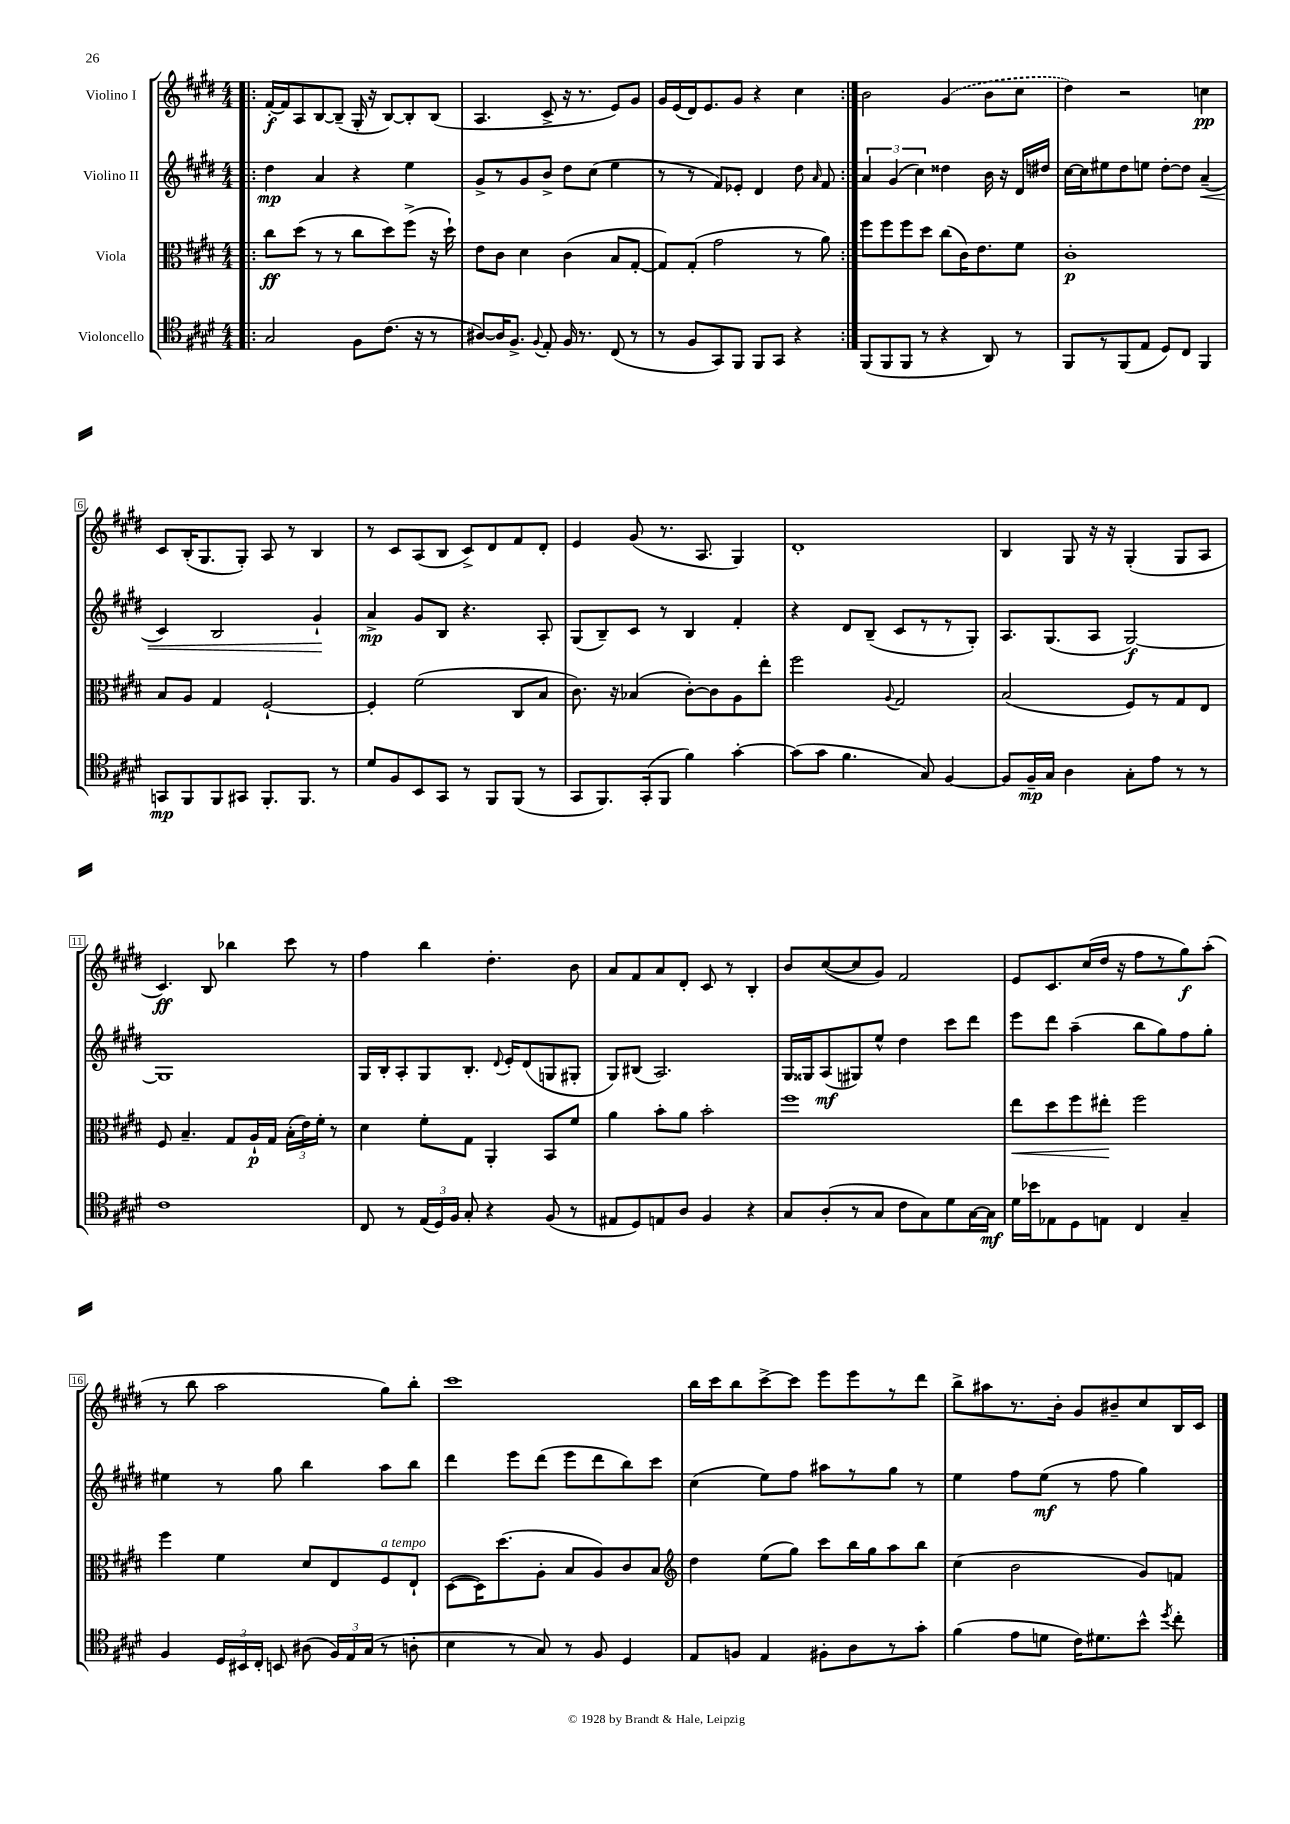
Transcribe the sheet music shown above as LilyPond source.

<<
\new StaffGroup <<
\new Staff = "s0" \with { instrumentName = "Violino I" } {
    \clef treble \key e \major \numericTimeSignature \time 4/4
    \autoBeamOff \repeat volta 2 { \bar ".|:" fis'16[~-.\f fis'16 a8 b8~ b8]--( gis16-. r16 b8[~) b8-. b8]( |
    a4. cis'8-> r16 r8. e'8[) gis'8] |
    gis'16[ e'16( dis'16) e'8. gis'8] r4 cis''4 | }
    b'2 \once \slurDashed gis'4( b'8[ cis''8] |
    dis''4) r2 c''4\pp |
    cis'8[ b16-.( gis8. gis8]-.) a8 r8 b4 |
    r8 cis'8[ a8( b8] cis'8[->) dis'8 fis'8 dis'8]-. |
    e'4 gis'8( r8. a8. gis4) |
    dis'1-. |
    b4 gis8 r16 r16 gis4-.( gis8[ a8] |
    cis'4.\ff) b8 bes''4 cis'''8 r8 |
    fis''4 b''4 dis''4.-. b'8 |
    a'8[ fis'8 a'8 dis'8]-. cis'8 r8 b4-. |
    b'8[ cis''8~( cis''8 gis'8]) fis'2 |
    e'8[ cis'8. cis''16( dis''16] r16 fis''8[ r8 gis''8\f) a''8]-.( |
    r8 b''8 a''2 gis''8[) b''8]-. |
    cis'''1 |
    b''16[ cis'''16 b''8 cis'''8~-> cis'''8] e'''8[ e'''8 r8 dis'''8] |
    b''8[-> ais''8 r8. b'16]-. gis'8[ bis'8-- cis''8 b16 cis'16] \bar "|." |
}
\new Staff = "s1" \with { instrumentName = "Violino II" } {
    \clef treble \key e \major \numericTimeSignature \time 4/4
    \autoBeamOff \repeat volta 2 { \bar ".|:" dis''4\mp a'4 r4 e''4 |
    gis'8[-> r8 gis'8 b'8]-> dis''8[ cis''8]( e''4 |
    r8 r8 fis'8[) ees'8]-. dis'4 dis''8 \grace { a'16 } fis'8 | }
    \tuplet 3/2 { a'4 gis'4( cis''4) } disis''4 b'16 r16 dis'16[ dis''16] |
    cis''16[~ cis''16 eis''8 dis''8 e''8] dis''8[~-. dis''8] a'4--\<( |
    cis'4) b2 gis'4-!\! |
    a'4->\mp gis'8[ b8] r4. a8-. |
    gis8[( b8--) cis'8] r8 b4 fis'4-. |
    r4 dis'8[ b8]--( cis'8[ r8 r8 gis8]-.) |
    a8.[ gis8.( a8] gis2~\f) |
    gis1 |
    gis16[ b16-. a8-. gis8 b8.]-. \appoggiatura { dis'8 } e'16[-. dis'8( g8 gis8]-. |
    gis8[) bis8]( a2.) |
    gis16[ gisis16 a8\mf( gis8) e''8]-^ dis''4 cis'''8[ dis'''8] |
    e'''8[ dis'''8] a''4--( b''8[ gis''8) fis''8 gis''8]-. |
    eis''4 r8 gis''8 b''4 a''8[ b''8] |
    dis'''4 e'''8[ dis'''8]( e'''8[ dis'''8 b''8) cis'''8] |
    cis''4( e''8[) fis''8] ais''8[ r8 gis''8] r8 |
    e''4 fis''8[ e''8]\mf( r8 fis''8 gis''4) \bar "|." |
}
\new Staff = "s2" \with { instrumentName = "Viola" } {
    \clef alto \key e \major \numericTimeSignature \time 4/4
    \autoBeamOff \repeat volta 2 { \bar ".|:" cis''8[\ff dis''8]( r8 r8 cis''8[ dis''8) fis''8]->( r16 dis''16-!) |
    e'8[ cis'8] dis'4 cis'4( b8[ gis8]~-. |
    gis8[) gis8]-.( gis'2 r8 a'8) | }
    fis''8[ fis''8 fis''8 dis''8] cis''8[( cis'16) e'8. fis'8] |
    cis'1-.\p |
    b8[ a8] gis4 fis2~-! |
    fis4-. fis'2( cis8[ b8] |
    cis'8.) r16 bes4( cis'8[~-.) cis'8 a8 e''8]-. |
    fis''2 \appoggiatura { a8 } gis2 |
    b2( fis8[) r8 gis8 e8] |
    fis8 b4.-- gis8[ a16-!\p gis16] \tuplet 3/2 { b16[-.( e'16) fis'16]-. } r8 |
    dis'4 fis'8[-. gis8] a,4-. b,8[ fis'8] |
    a'4 b'8[-. a'8] b'2-. |
    fis''1 |
    e''8[\< dis''8 fis''8 eis''8]-.\! fis''2 |
    fis''4 fis'4 dis'8[ e8 fis8^\markup { \italic "a tempo" } e8]-! |
    dis8[~( dis16) dis''8.( a8]-. b8[ a8) cis'8 b8] |
    \clef treble dis''4 e''8[( gis''8]) cis'''8[ b''16 gis''16 a''8 b''8] |
    cis''4( b'2 gis'8[) f'8] \bar "|." |
}
\new Staff = "s3" \with { instrumentName = "Violoncello" } {
    \clef tenor \key e \major \numericTimeSignature \time 4/4
    \autoBeamOff \repeat volta 2 { \bar ".|:" gis2 fis8[ cis'8.]( r16 r8 |
    ais8[~) ais16 fis8.]-> \appoggiatura { fis8 } e8-. fis16 r8. cis8( r8 |
    r8 fis8[ gis,8) fis,8] fis,8[ gis,8] r4 | }
    fis,8[( fis,8 fis,8] r8 r4 a,8) r8 |
    fis,8[ r8 fis,8( e8] dis8[) cis8] fis,4 |
    g,8[\mp fis,8 fis,8 gis,8] fis,8.[-. fis,8.] r8 |
    dis'8[ fis8 b,8 gis,8] r8 fis,8[ fis,8]( r8 |
    gis,8[ fis,8.) gis,16-.( fis,8] fis'4) gis'4~-. |
    gis'8[( gis'8] fis'4. gis8) fis4~ |
    fis8[ fis16--\mp gis16] a4 gis8[-. e'8] r8 r8 |
    cis'1 |
    cis8 r8 \tuplet 3/2 { e16[( dis16) fis16] } gis8-. r4 fis8( r8 |
    eis8[ dis8) e8 a8] fis4 r4 |
    gis8[ a8-.( r8 gis8] cis'8[ gis8) dis'8 gis16~ gis16]\mf |
    dis'16[ bes'16 ees8 dis8 e8] cis4 gis4-- |
    fis4 \tuplet 3/2 { dis16[ bis,16 cis16]-. } b,8 ais8( \tuplet 3/2 { fis16[) e16 gis16]( } r8 a8-. |
    b4 r8 gis8) r8 fis8 dis4 |
    e8[ f8] e4 fis8[-. a8 r8 gis'8]-. |
    fis'4( e'8[ d'8] cis'16[) dis'8. b'8]-^ \acciaccatura { dis''8 } cis''8-. \bar "|." |
}
>>
>>
\layout { \context { \Score \override BarNumber.stencil = #(make-stencil-boxer 0.1 0.3 ly:text-interface::print) } }
